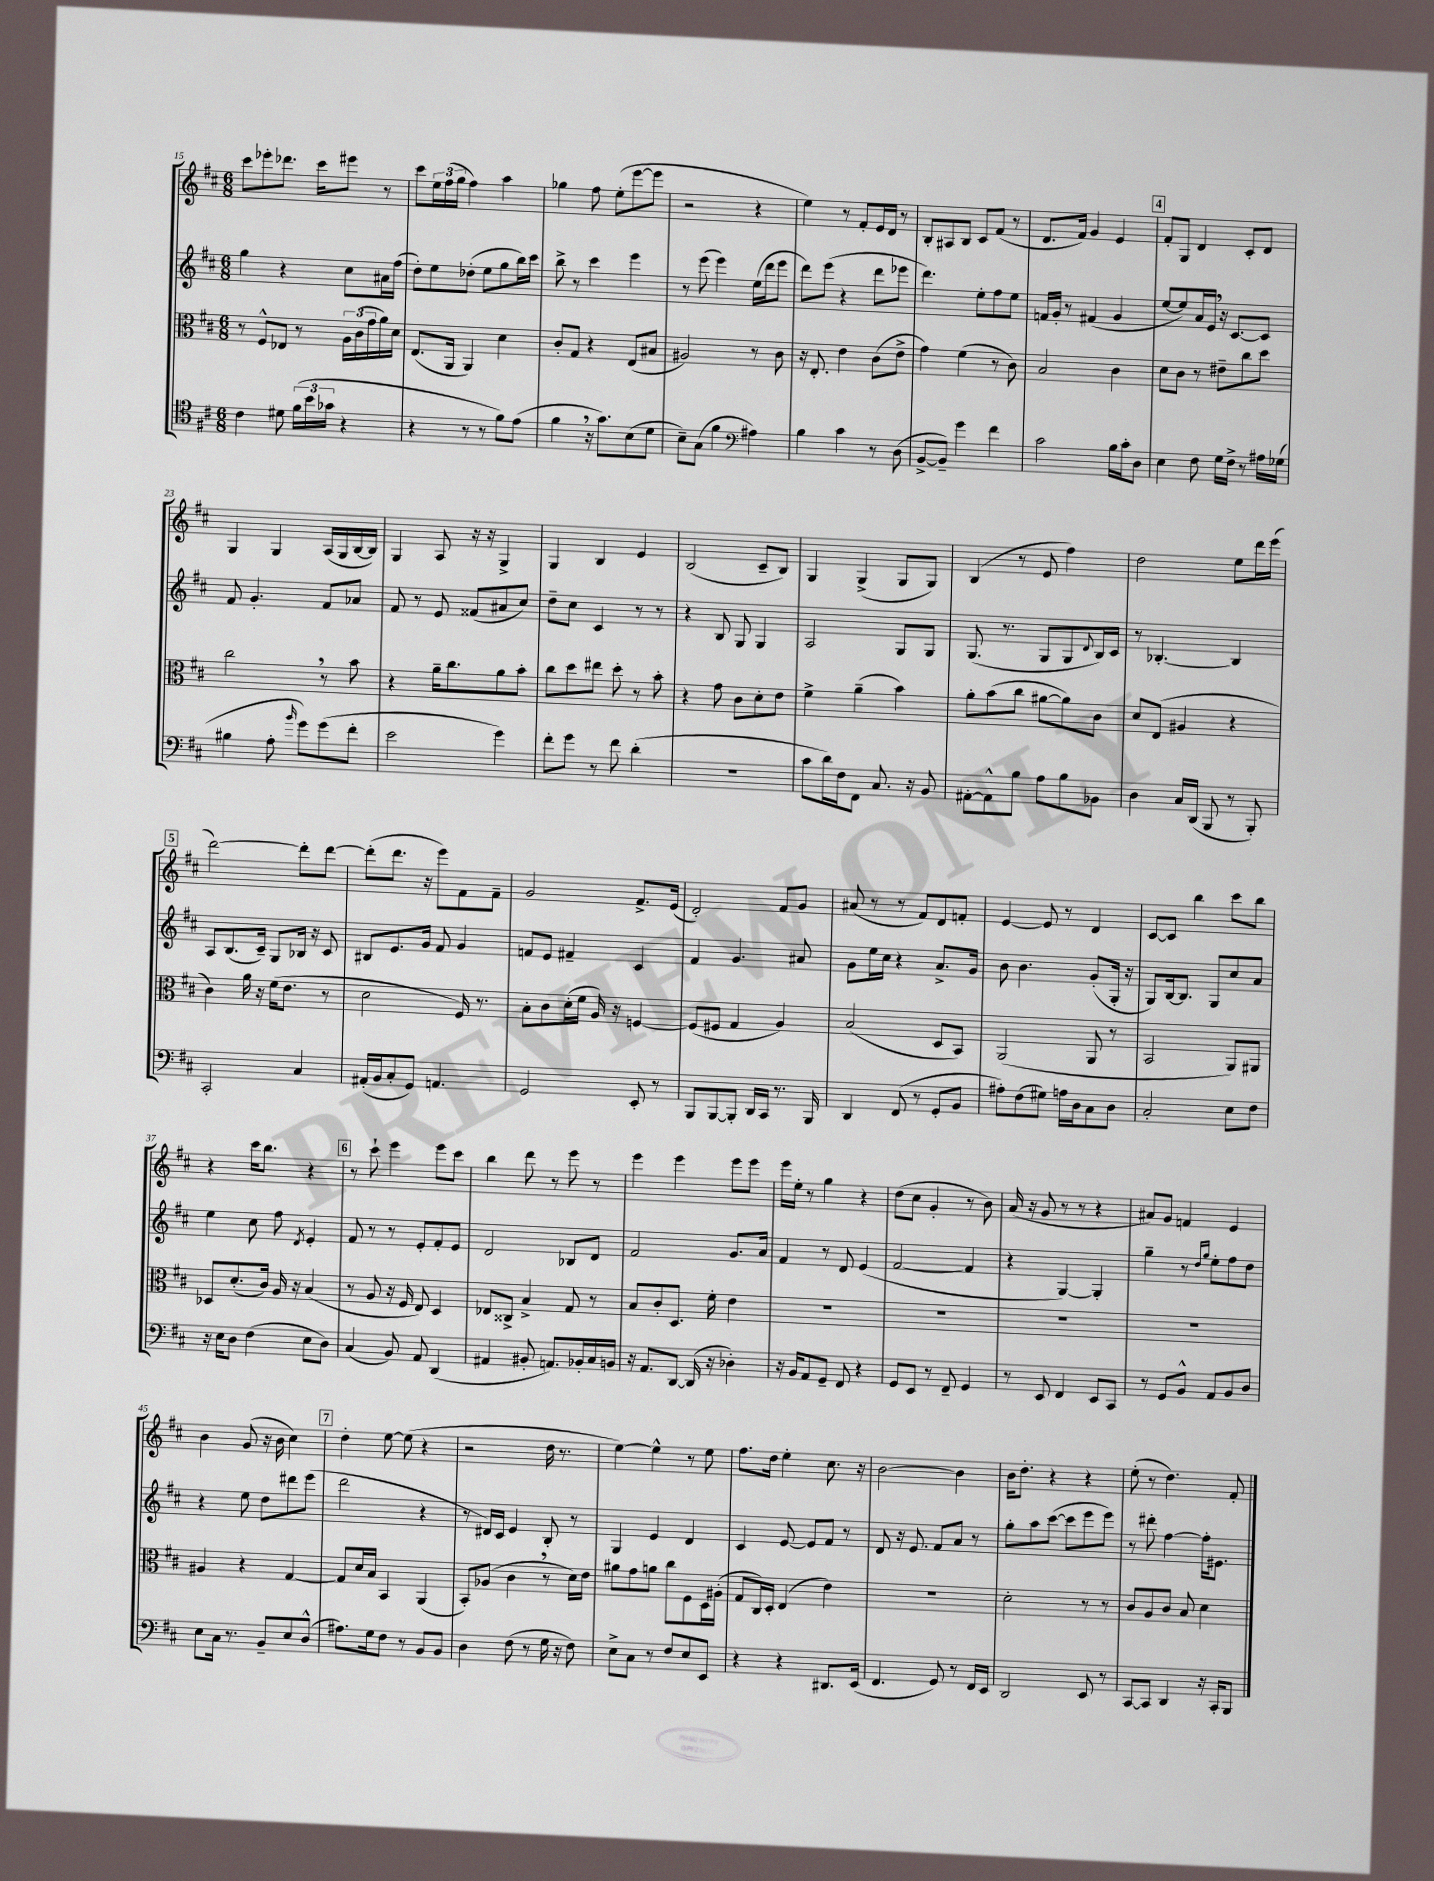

**kern	**kern	**kern	**kern
*staff4	*staff3	*staff2	*staff1
*clefC4	*clefC3	*clefG2	*clefG2
*k[f#c#]	*k[f#c#]	*k[f#c#]	*k[f#c#]
*M6/8	*M6/8	*M6/8	*M6/8
4c#\	8r	4gg\	8ccc#\L
.	8F#^^/L	.	8eee-'\
8d#\	8E-/J	4r	8.ddd-\J
(24f#\LL	8r	.	.
24b\	.	.	.
.	.	.	16ccc#\LK
24g-\JJ	.	.	.
4r	24A\LL	8cc#\L	8eee#\J
.	(24c#\	.	.
.	24g\	.	.
.	16a\)	16a#\L	8r
.	16d\JJ	(16ff#\JJ	.
=	=	=	=
4r	(8.E/L	8dd'\L)	8ccc#\L
.	.	8ee\	24ee\L
.	.	.	(24ff#\
.	16AA/Jk	.	.
.	.	.	24gg\JJ
8r	4AA/)	(8dd-'\J	4ff#\)
8r	.	8ee\L	.
8f#\L)	4d\	8gg\	4aa\
(8e\J	.	16bb\L)	.
.	.	16ccc#\JJ	.
=	=	=	=
4f#\	8c#'/L	8bb^\	4gg-\
.	8G/J	8r	.
16r	4r	4ccc#\	8ff#\
8.g\L)	.	.	.
.	.	.	(8ee'\L
(8B\	(8E/L	4eee\	[8eee\
8d\J	8B#/J	.	8eee\]J
=	=	=	=
8B~\L)	2A#/)	8r	2r
(8G\J	.	(8eee\	.
4f#\	.	4eee\)	.
*clefF4	*	*	*
4A#\)	8r	(16ee\LL	4r
.	.	16ddd\J	.
.	8c#\	8eee\J	.
=	=	=	=
4B\	16r	8ddd\L)	4ee\)
.	8.E'/	.	.
.	.	(8eee\J	.
4c#\	4e\	4r	8r
.	.	.	8f#'/L
8r	(8c#\L	8ddd\L	16e/L
.	.	.	16d/JJ
(8D\	8e^\J	8eee-\J	8r
=	=	=	=
[8BB^/L	4g\)	4.ddd\)	8B'/L
8BB~/]J)	.	.	8A#/
4g\	(4f#\	.	8B/J
.	.	8ee'\L	8c#/L
4f#\	8r	8ff#\	(8f#/J
.	8c#\)	8ee\J	8r
=	=	=	=
2c#\	2B/	16f/LL	8.d/L
.	.	16g'/JJ	.
.	.	8r	.
.	.	.	16f#/Jk)
.	.	(4f#/	4g/
16B\LL	4c#\	4g/	4e/
16c#'\J	.	.	.
8D\J	.	.	.
=	=	=	=
4E\	8d\L	[8ee/L	8f#'/L
.	8c#\J	8ee/])	8G/J
8F#\	8r	16a/L	4d/
.	.	16e/JJ	.
16G\LL	8e#~\L	16r	.
16F#^\JJ	.	[8.c#/L	.
8r	8cc#\	.	8c#'/L
16A#\LL	8dd\J	8c#/]J	8d/J
(16G-\JJ	.	.	.
=	=	=	=
4B#\	2cc#\	8f#/	4G/
.	.	4.g'/	.
8A'\	.	.	4G/
16qqb/	.	.	.
8g\L)	.	.	.
(8g\	8r	8f#/L	(16A/LL
.	.	.	16G/
8f#'\J	8b\	8a-/J	[16B/
.	.	.	16B/]JJ)
=	=	=	=
2e\	4r	8f#/	4G/
.	.	8r	.
.	16a~\LK	8e/	8A/
.	8.cc#\	.	.
.	.	(8f##/L	16r
.	.	.	16r
4g\)	8a\	8a#/	4G^/
.	8b'\J	8cc#/J)	.
=	=	=	=
8f#'\L	8cc#\L	8dd~\L	4G/
8g\J	8dd\	8cc#\J	.
8r	8ee#\J	4c#/	4B/
8f#\	8dd'\	.	.
(4d'\	8r	8r	4e/
.	8b'\	8r	.
=	=	=	=
2.r	4r	4r	(2B/
.	8g\	8B/	.
.	8c#\L	8G/	.
.	8d'\	4G/	8c#~/L
.	8e\J	.	8B/J)
=	=	=	=
8c#\L	4f#^\	2A/	4G/
16d\L)	.	.	.
16F#\J	.	.	.
8FF#\J	(4a~\	.	(4G^/
8.C#/	.	.	.
.	4b\)	8G/L	8G/L
16r	.	.	.
8BB/	.	8G/J	8G/J)
=	=	=	=
[8AA#'\L	8a'\L	(8.G/	(4B/
8AA#^^\]	(8b\	.	.
.	.	8.r	.
8B\J	8cc#\J	.	8r
8A\L	[8a#\L	8G/L	8e/
8B\	8a#\])	8G/	4ff#\)
.	.	8qqd/	.
8BB-\J	8c#\J	16B/L)	.
.	.	16c#/JJ	.
=	=	=	=
4D\	8d/L	8r	2dd\
.	(8E/J	[4.B-'/	.
16C#/LL	4A#/	.	.
(16DD/JJ	.	.	.
8BBB/	.	.	.
8r	4r	4B-/]	8ee\L
8BBB'/)	.	.	16ddd\L
.	.	.	(16eee\JJ
=	=	=	=
2CC#'/	4c#\)	8A/L	[2ddd\)
.	.	(8.B/	.
.	16a\	.	.
.	16r	16c#~/Jk)	.
.	(16f#\LK	8G/L	.
.	8.e\J	.	.
4C#/	.	16B-/Jk	8ddd'\]L
.	.	16r	.
.	8r	8c#/	[8ddd\J
=	=	=	=
(16AA#'/LL	2d\	8B#/L	(8ddd'\]L
16BB/J	.	.	.
8C#'/	.	8.e/	8.ddd\J
8GG/J)	.	.	.
.	.	16g/Jk	16r
4.AA/	.	8f#/	8eee\L)
.	16F#/)	4g/	8f#\
.	8.r	.	.
.	.	.	8f#~\J
=	=	=	=
2GG/	8B'\L	8f/L	2g/
.	8c#\	8e/J	.
.	(16d'\L	4f#~/	.
.	16f#\JJ	.	.
.	16A/)	.	.
.	16r	.	.
8EE'/	[4F/	4c#/	8.f#^/L
8r	.	.	.
.	.	.	(16e/Jk
=	=	=	=
8BBB/L	(8F/]L	4f#/	2d'/)
[8BBB/	8F#/J	.	.
8BBB'/]J	4G/	4.g/	.
16DD/LL	.	.	.
16CC#/JJ	.	.	.
8.r	4A/)	.	8f#/L
.	.	8a#/	8g/J
16BBB/	.	.	.
=	=	=	=
4DD/	(2B/	8g\L	(8a#/
.	.	16ee\L	8r
.	.	16cc#\JJ	.
(8FF#/	.	4r	8r
8r	.	.	8f#/L)
8GG'/L	8D/L	8.a^/L	8d/
8BB/J	8BB/J)	.	8f'/J
.	.	16g/Jk	.
=	=	=	=
8A#'\L)	(2AA/	8b\	[4e/
(8F#\	.	4.b\	.
8G#\J)	.	.	8e/]
16A\LL	.	.	8r
16D\J	.	.	.
8C#\	8AA/	(8g'/L	4d/
8D\J	8r	16G'/Jk	.
.	.	16r	.
=	=	=	=
2C#'/	2BB/	8G/L)	[8c#/L
.	.	[16B/k	8c#/]J
.	.	8.B/]J	.
.	.	.	4bb\
.	.	8G/L	.
8E\L	8AA/L)	8cc#/	8ccc#\L
8F#\J	8AA#/J	8a/J	8bb\J
=	=	=	=
16r	8D-/L	4ee\	4r
16E\LK	.	.	.
8D\J	(8.d'/	.	.
(4F#\	.	8cc#\	16ccc#\LK
.	16c#/Jk)	.	8.bb\J
.	16A/	8ff#\	.
.	16r	.	.
.	.	8qd/	.
8E\L	(4B/	4e'/	4r
8D\J)	.	.	.
=	=	=	=
(4C#/	8r	8f#/	8r
.	8A/	8r	8ccc#`\
8BB/)	16r	8r	4eee\
.	16F#/	.	.
8AA/	8E/)	8e'/L	.
(4DD/	4D/	8f#'/	8eee\L
.	.	8e/J	8ccc#\J
=	=	=	=
4AA#/	8E-/L	2d/	4bb\
.	8C##^/J	.	.
8BB#'/	4B^/	.	8ddd\
8.AA/L)	.	.	8r
.	8G/	8B-/L	8eee\
16BB-'/L	.	.	.
16C#/	8r	8d/J	8r
16BB/JJ	.	.	.
=	=	=	=
16r	8B/L	2f#/	4eee\
8.AA/L	.	.	.
.	8c#'/	.	.
[8DD/J	8.D/J	.	4eee\
(16DD/]	.	.	.
16r	16f#'\	.	.
4D-'\)	4e\	8.g/L	8eee\L
.	.	.	8eee\J
.	.	16a/Jk	.
=	=	=	=
16r	2.r	4f#/	16eee\LL
16BB/LK	.	.	16ee'\JJ
8AA/	.	.	8r
8GG~/J	.	8r	4gg\
8FF#/	.	8d/	.
4r	.	(4e/	4r
=	=	=	=
8GG/L	2.r	[2f#/	(8dd\L
8EE/J	.	.	8cc#\J
8r	.	.	4g'/
8FF#~/	.	.	.
4GG/	.	4f#/]	8r
.	.	.	8b\)
=	=	=	=
8r	2.r	4r	(16a/
.	.	.	16r
8EE/	.	.	8g/
4FF#/	.	[4G/)	8r
.	.	.	8r
8EE/L	.	4G'/]	4r
8CC#/J	.	.	.
=	=	=	=
8r	2.r	4gg~\	8a#/L)
8GG/L	.	.	8g/J
8BB^^/J	.	8r	4f/
.	.	16qqdd/LL	.
.	.	16qqgg/JJ	.
8AA/L	.	8ee'\L	.
8BB/	.	8ff#\	4e/
8D/J	.	8dd\J	.
=	=	=	=
8E\L	4A#/	4r	4b\
16C#\Jk	.	.	.
8.r	.	.	.
.	4r	8ee\	(8g/
8BB~/L	.	8dd\L	16r
.	.	.	16b\
8E/	[4G/	8ddd#\	4cc#\)
(8D^^/J	.	(8eee\J	.
=	=	=	=
8.A#\L)	8G/]L	2ddd\	4dd'\
.	16d/L	.	.
16G\k	16B/JJ	.	.
8F#\J	4BB/	.	[8ee\
8r	.	.	(8ee\]
8BB/L	(4AA/	4r	4r
8BB/J	.	.	.
=	=	=	=
4D\	8BB'/L)	8r	2r
.	(8A-/J	16d#/LL)	.
.	.	16c#/JJ	.
(8F#\	4c#\	4e/	.
8r	.	.	.
16G\	8r	8B'/	16dd\
16r	.	.	8.r
8F#\)	16d\LL)	8r	.
.	16e\JJ	.	.
=	=	=	=
8E^\L	8a#\L	4G/	[4ee\)
8C#\J	8g\	.	.
8r	8a\J	4e/	4ee^^\]
8F#/L	8cc#\L	.	.
8E/	8F#\	4d/	8r
8EE/J	16D\L	.	8ee\
.	(16A#'\JJ	.	.
=	=	=	=
4r	8G/L	4c#/	8.ff#\L
.	16C#/L)	.	.
.	16D'/JJ	.	16dd\Jk
4r	(4E/	[8e/	4ee'\
.	.	8e/]L	.
8.DD#/L	4e\)	8f#/J	8.cc#\
.	.	8r	.
(16EE/Jk	.	.	16r
=	=	=	=
4.FF#/	2.r	8d/	[2b\
.	.	16r	.
.	.	8.e/	.
8GG/)	.	8f#/L	.
8r	.	8a/J	4b\]
16FF#/LL	.	8r	.
16EE/JJ	.	.	.
=	=	=	=
2DD/	2d'\	8gg'\L	16b\LK
.	.	.	8.dd'\J
.	.	8aa\	.
.	.	([8ccc#\J	4r
.	.	8ccc#\]L	.
8EE/	8r	8eee\	4r
8r	8r	8eee\J)	.
=	=	=	=
[8CC#/L	8c#/L	8r	(8ee'\
8CC#/]J	8A/	8ddd#'\	8r
4DD/	8c#/J	[4ff#\	4.dd\)
.	8B/	.	.
16r	4d\	16ff#'\]LK	.
16CC#'/LK	.	8.e#\J	.
8BBB/J	.	.	8f#'/
==	==	==	==
*-	*-	*-	*-
